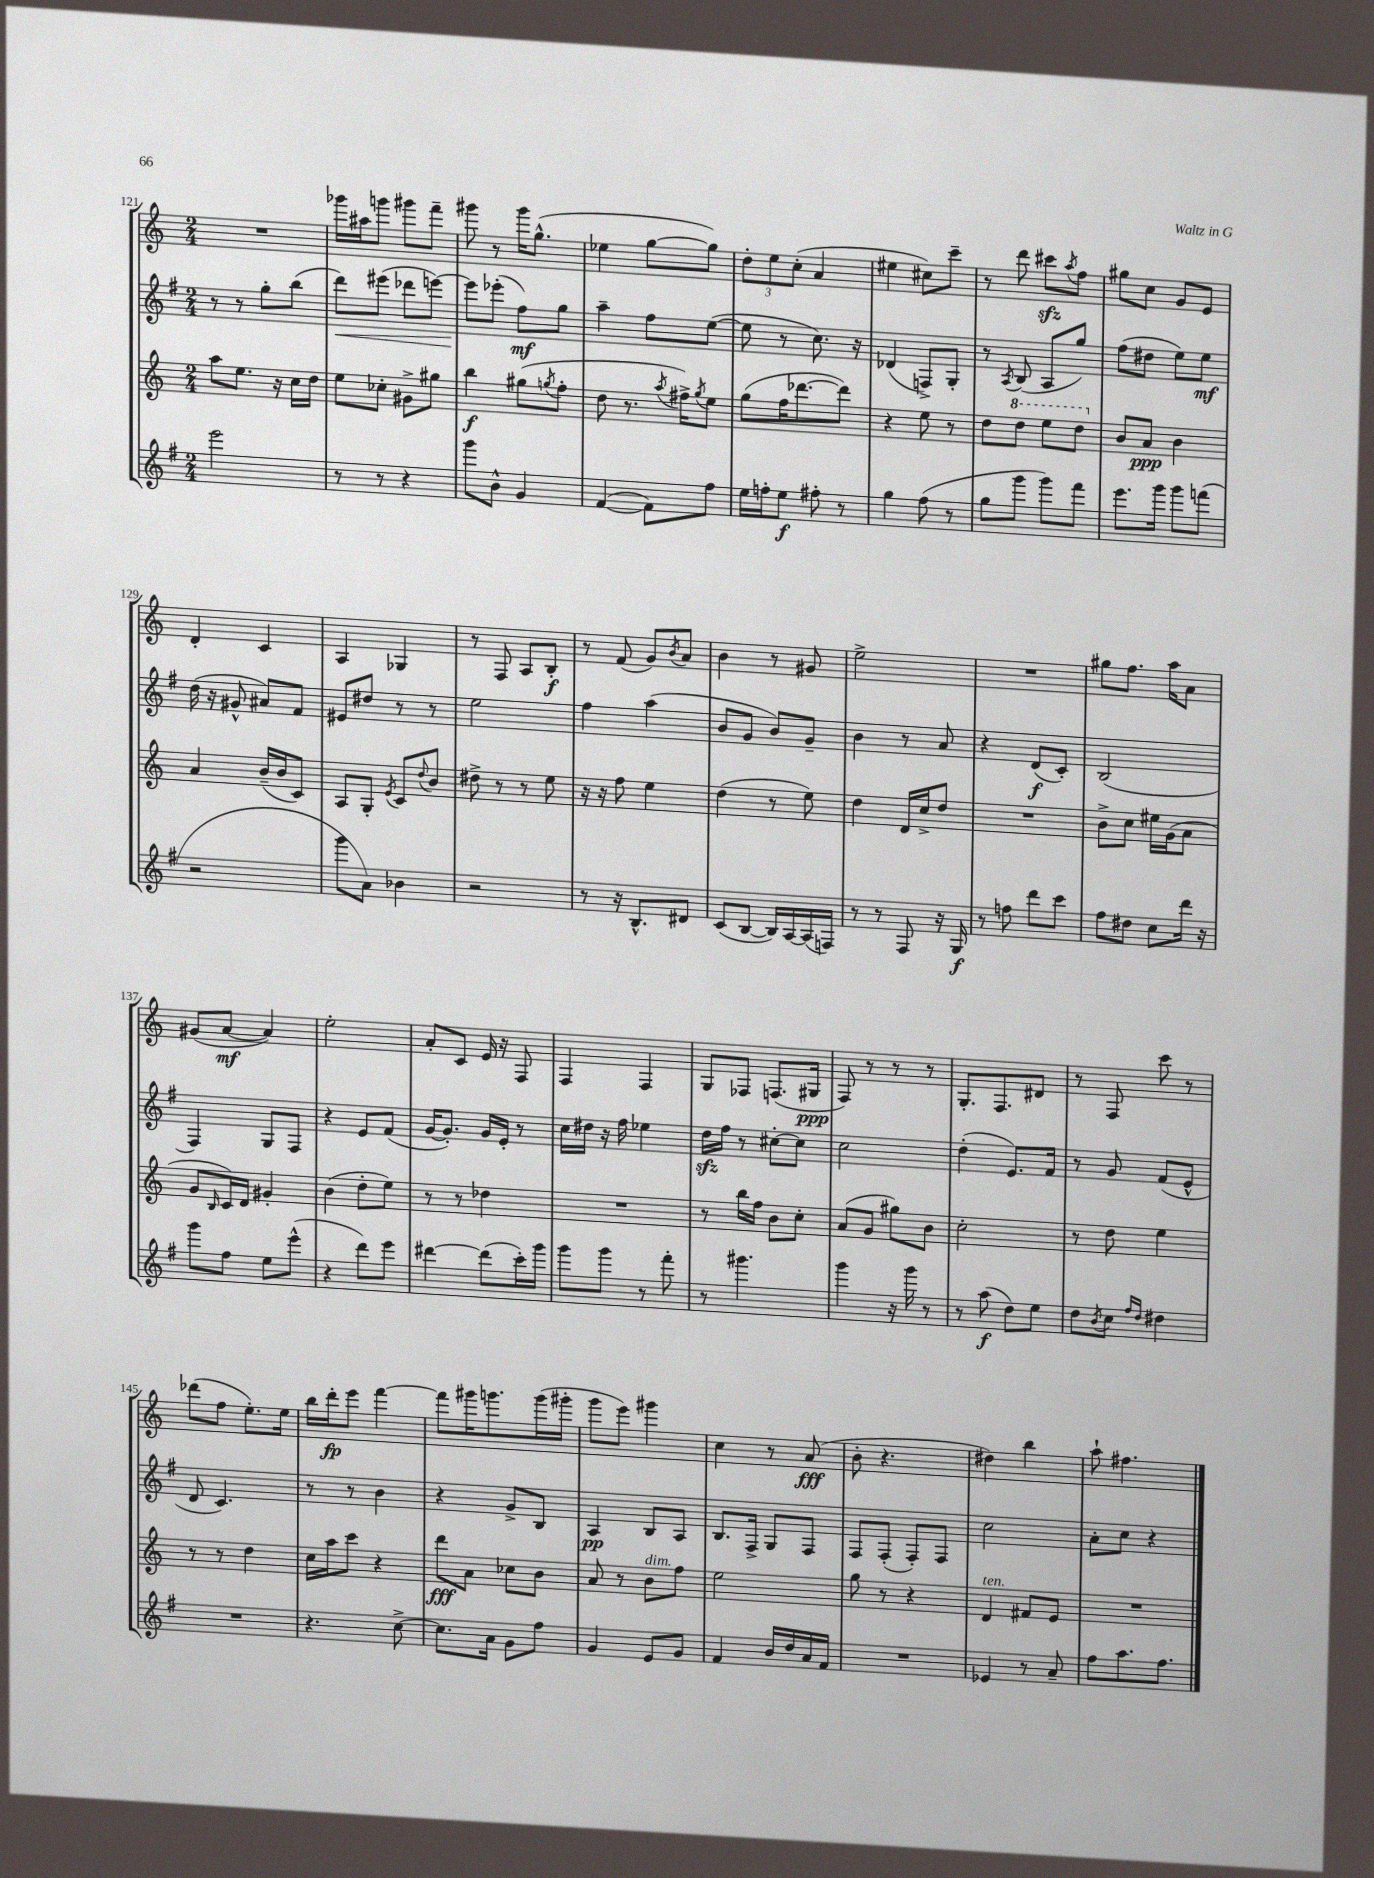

**kern	**kern	**kern	**kern
*staff4	*staff3	*staff2	*staff1
*clefG2	*clefG2	*clefG2	*clefG2
*k[f#]	*k[]	*k[f#]	*k[]
*M2/4	*M2/4	*M2/4	*M2/4
2eee\	8aa\L	8r	2r
.	8.ee\J	8r	.
.	.	8gg'\L	.
.	16r	.	.
.	16cc\LL	(8bb\J	.
.	16dd\JJ	.	.
=	=	=	=
8r	8ee\L	8ddd\L)	16ggg-\LL
.	.	.	16aa#\J
8r	8cc-'\J	(8eee#\J	8ggg\J
4r	8g#^\L	8ddd-\L	8ggg#\L
.	8gg#\J	[8eee\J)	8fff~\J
=	=	=	=
8ggg\L	4bb\	8eee\]L	8ggg#\
8b^^\J	.	(8eee-'\J	8r
4g/	(8gg#\L	8ff#\L)	16ggg#\LK
.	.	.	(8.gg^^\J
.	8qgg/	.	.
.	8ff'\J	8gg\J	.
=	=	=	=
([4f#/	8dd\	4aa~\	4ee-\
.	8.r	.	.
8f#\]L)	.	8ff#\L	[8gg\L
.	8qaa/	.	.
.	16ff#^\LK)	.	.
.	8qgg/	.	.
8ff#\J	8ee\J	([8ee\J	8gg\]J)
=	=	=	=
16ee\LL	(8gg\L	8ee\]	12dd'\L
16ff'\J	.	.	.
.	.	.	12ee\
8ee\J	16ff\K	8r	.
.	.	.	(12cc'\J
.	[8.ddd-\	.	.
8ff#'\	.	8.cc\)	4a/
8r	8ddd-\]J)	.	.
.	.	16r	.
=	=	=	=
4gg\	4r	(4d-/	4ee#\
(8ff#\	8ee\	8F^/L)	8cc#\L)
8r	8r	8G'/J	8ccc~\J
=	=	=	=
8gg\L	8dd\L	8r	8r
.	.	8qA/	.
8ggg\J	8ddd\J	(8B/	8ddd\
8ggg\L)	8eee\L	8A/L	8ccc#\L
.	.	.	8qaa/
8fff#\J	8ddd\J	8gg/J)	8ff\J
=	=	=	=
8.eee\L	8b/L	(8ff#\L	8gg#\L
.	8a/J	8dd#\J	8cc\J
16ggg\Jk	.	.	.
8ggg\L	4b\	8ee\L)	8g/L
(8fff\J	.	8ee\J	8e/J
=	=	=	=
2r	4a/	(16dd\	4d'/
.	.	16r	.
.	.	8g#^^/	.
.	(16b~/LL	8a#/L)	4c/
.	16b/J	.	.
.	8c/J)	8f#/J	.
=	=	=	=
8ggg\L	8A/L	8e#/L	4A/
8a\J)	8G'/J	8dd#/J	.
.	8qe/	.	.
4b-\	8c/L	8r	4G-/
.	8qqdd/	.	.
.	8b/J	8r	.
=	=	=	=
2r	8dd#^\	2ee\	8r
.	8r	.	8F/
.	8r	.	8A/L
.	8ee\	.	8B'/J
=	=	=	=
8r	16r	4ff#\	8r
.	16r	.	.
16r	8ff\	.	(8f/
8.B^^/L	.	.	.
.	4ee\	(4aa\	8g/L)
.	.	.	8qb/
8d#/J	.	.	8a/J
=	=	=	=
(8c/L	(4dd\	8b/L	4b\
[8B/J	.	8g/J	.
16B/]LL)	8r	8b/L)	8r
[16A/	.	.	.
(16A/]	8ee\)	8g~/J	8g#/
16F/JJ)	.	.	.
=	=	=	=
8r	4dd\	4b\	2ee^\
8r	.	.	.
8F#/	16d/LL	8r	.
.	16cc^/J	.	.
16r	8dd/J	8a/	.
16G/	.	.	.
=	=	=	=
8r	2r	4r	2r
8ff\	.	.	.
8ddd\L	.	(8d/L	.
8ccc\J	.	8c'/J)	.
=	=	=	=
8ff#\L	8b^\L	(2B/	8gg#\L
8dd#\J	8cc\J	.	8.ff\J
8cc\L	16ee#\LL	.	.
.	(16g\J	.	16aa\LK
16ddd\Jk	8a\J	.	8a\J
16r	.	.	.
=	=	=	=
8ggg\L	8g/L	4F#/)	(8g#/L
.	16qqB/	.	.
8ff#\J	16c/L)	.	[8a/J
.	16d/JJ	.	.
8ee\L	4g#'/	8G/L	4a/])
(8eee^^\J	.	8F#/J	.
=	=	=	=
4r	(4b\	4r	2ee'\
8ddd\L)	8dd'\L	8e/L	.
8eee\J	8ee\J)	(8f#/J	.
=	=	=	=
[4ddd#\	8r	[16g/LK	8a'/L
.	.	8.g'/]J)	.
.	8r	.	8c/J
(8ddd#\]L	4dd-\	16g/LL	16e/
.	.	16e'/JJ	16r
16ccc'\L)	.	8r	8F/
16ggg\JJ	.	.	.
=	=	=	=
8ggg\L	2r	16cc\LL	4F/
.	.	16dd#\JJ	.
8ggg\J	.	16r	.
.	.	16ff#\	.
8r	.	4ee-\	4F/
8fff#'\	.	.	.
=	=	=	=
8r	8r	16dd\LL	8G/L
.	.	16ff#\JJ	.
4.ggg#\	16bb\LL	8r	8F-/J
.	16ff\JJ	.	.
.	8b\L	[8cc#'\L	(8.F/L
.	8cc'\J	8cc#\]J	.
.	.	.	16G#/Jk
=	=	=	=
4ggg\	(8a/L	2cc\	8F/)
.	8g/J	.	8r
16r	8gg#\L)	.	8r
16ggg\	.	.	.
8r	8b\J	.	8r
=	=	=	=
8r	2cc'\	(4dd'\	8.G'/L
(8aa\	.	.	.
.	.	.	8.F/
8dd\L)	.	8.e/L)	.
8ee\J	.	.	8d#/J
.	.	16f#/Jk	.
=	=	=	=
8dd\L	8r	8r	8r
8qb/	.	.	.
8cc\J	8dd\	8g/	8F/
16qqff#/LL	.	.	.
16qqdd/JJ	.	.	.
4dd#\	4ee\	(8f#/L	8ccc\
.	.	8e^^/J	8r
=	=	=	=
2r	8r	8d/	(8ddd-\L
.	8r	4.c/)	8ff\J
.	4dd\	.	8.ee'\L)
.	.	.	16ee\Jk
=	=	=	=
4.r	16cc\LL	8r	16bb\LL
.	16aa\J	.	16ddd'\J
.	8ccc\J	8r	8eee\J
.	4r	4b\	[4fff\
[8cc^\	.	.	.
=	=	=	=
8.cc\]L	8ddd\L	4r	8fff\]L
.	8a\J	.	16ggg#\K
16a\Jk	.	.	8.ggg\
8g\L	8cc-\L	8g^/L	.
8ff#\J	8b\J	8B/J	(16ggg\L
.	.	.	16ggg#'\JJ
=	=	=	=
4g/	8a/	4A/	8ggg\L
.	8r	.	8eee\J)
8e/L	8b\L	8B/L	4ggg#\
8g/J	8ff\J	8A/J	.
=	=	=	=
4f#/	2ee\	8.B/L	4cc\
.	.	16F#^/Jk	.
16b/LL	.	8G/L	8r
16dd/	.	.	.
16a/	.	8F#/J	(8a/
16f#/JJ	.	.	.
=	=	=	=
2r	8gg\	8F#/L	8b'\
.	8r	(8F#'/J	4.r
.	4r	8F#'/L)	.
.	.	8F#/J	.
=	=	=	=
4e-/	4d/	2cc\	4dd#\)
8r	8f#/L	.	4bb\
8a~/	8e/J	.	.
=	=	=	=
8ff#\L	2r	8a'\L	8aa`\
8.aa\	.	8cc\J	4.ff#\
.	.	4r	.
8.ff#\J	.	.	.
==	==	==	==
*-	*-	*-	*-
